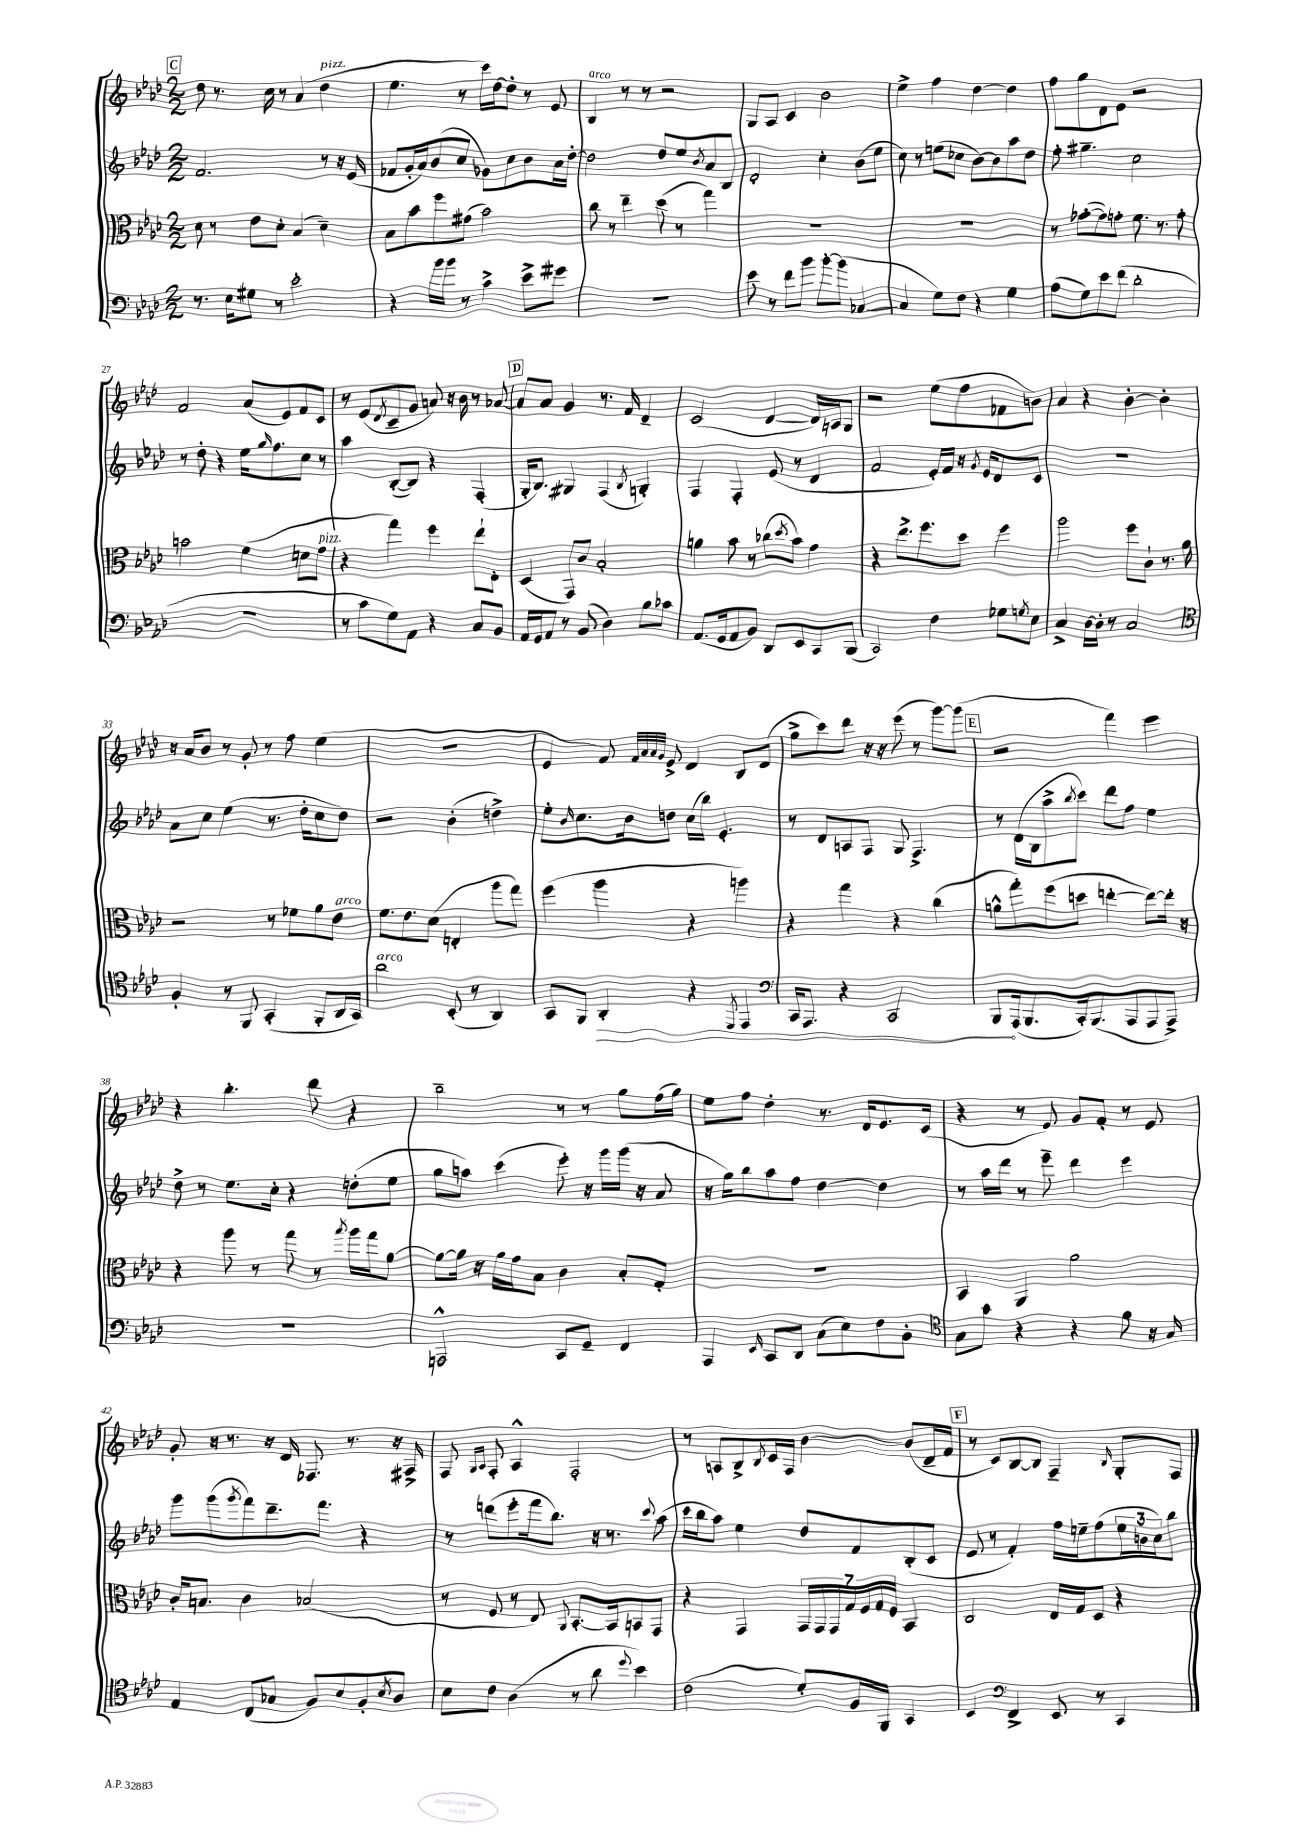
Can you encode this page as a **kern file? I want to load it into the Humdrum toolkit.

**kern	**kern	**kern	**kern
*staff4	*staff3	*staff2	*staff1
*clefF4	*clefC3	*clefG2	*clefG2
*k[b-e-a-d-]	*k[b-e-a-d-]	*k[b-e-a-d-]	*k[b-e-a-d-]
*M2/2	*M2/2	*M2/2	*M2/2
8.r	8d-	2.f	8dd-
.	8r	.	8.r
16E-	.	.	.
8G#	8e-	.	.
.	.	.	16cc
8r	8d-'	.	8r
2e-'	(4B-	.	(4a-
.	4d-~)	8r	4dd-
.	.	16r	.
.	.	(16e-	.
=	=	=	=
4r	8B-	8f-	4.ee-
.	8b-	16g'	.
.	.	16a-)	.
16b-	8ff	(8b-	.
16b-	.	.	.
8r	(8g#	8cc	8r
4c^	2b-)	8g-)	16ccc)
.	.	.	[16dd-
.	.	8cc	8dd-']
8e-^	.	8b-	8r
8g#	.	16a-	8e-
.	.	[16dd-'	.
=	=	=	=
1r	8cc	2dd-]	4B-
.	8r	.	.
.	4ee-~	.	8r
.	.	.	8r
.	(8dd-	8dd-	2r
.	8r	8ee-	.
.	.	8qb-	.
.	4gg)	8a-	.
.	.	8B-	.
=	=	=	=
8e-	1r	2d-'	8G
8r	.	.	8A-
8f	.	.	4c
8b-	.	.	.
[8b-'	.	4cc'	2b-
(8b-]	.	.	.
[4C-	.	(8b-	.
.	.	8ee-	.
=	=	=	=
4C-]	1r	8cc)	4ee-^
.	.	8r	.
8G)	.	(8ee	4ff
8F	.	8cc-	.
4r	.	[8b-)	[4dd-
.	.	8b-]	.
4G	.	8aa-	4dd-]
.	.	8dd-	.
=	=	=	=
(8A-	8r	8ff'	8ff
8G)	([8g-'	4.gg#~	8gg
8e-	8g-])	.	8d-
(8f	8g'	.	8e-
2d-'	8.f	2cc	2r
.	8.r	.	.
.	8g'	.	.
=	=	=	=
1r	2b	8r	2f
.	.	8dd-'	.
.	.	4r	.
.	(4f	16ee-	(8a-
.	.	16qqgg	.
.	.	8.ff	.
.	.	.	8e-)
.	8d	8cc	8f
.	8g	8r	8c
=	=	=	=
8r	4r	4aa-	8r
8c	.	.	(8e-
.	.	.	8qd-
8G)	4gg)	([8B-'	8c~
8AA-	.	8B-])	8g
4r	4ff	4r	8a)
.	.	.	16r
.	.	.	16b-
8C	8ee-`	(4F'	8r
8BB-	8E-'	.	[8a-
=	=	=	=
16AA-	(4D-	16G'	8a-]
16GG	.	8.B-)	.
8AA-	.	.	8a-
8r	8GG)	4G#	4g
(8BB-	8c	.	.
4D-)	2B-'	(4F	8.r
.	.	.	16f
.	.	8qB-	.
8B-	.	4G')	4d-~
8c-	.	.	.
=	=	=	=
(8.AA-	4a	4F	(2c
16GG	.	.	.
8AA-	8b-	4F'	.
8BB-)	8r	.	.
8DD-	(8cc-	(8e-	[4d-
.	8qdd-	.	.
8EE-	8b-)	8r	.
8CC	4g	4d-	16d-])
.	.	.	16A
(8BBB-	.	.	8G
=	=	=	=
2CC)	4r	2f	2r
.	8.ee-^	.	.
.	8.ff	.	.
4F	.	16e-')	(8ee-
.	.	16f	.
.	8dd-	16r	8ff
.	.	8qg	.
.	.	16e-	.
8G-	4ff	8d-	8f-
8qG	.	.	.
8E-	.	8c	8b)
=	=	=	=
4C^	2aa-	1r	4a-
[16D-	.	.	4r
16D-']	.	.	.
8r	.	.	.
2C	8ff	.	[4b-'
.	8c`	.	.
.	8.r	.	4b-']
.	16a-	.	.
=	=	=	=
*clefC4	*	*	*
4F'	2r	8a-	16r
.	.	.	16a-
.	.	8cc	8b-
8r	.	(4ee-	8r
8FF	.	.	8g'
(4GG'	8r	8.r	8r
.	8f-	.	8ff
.	.	16dd-'	.
8FF'	8a-	8cc	(4ee-
16AA-	8e-	8dd-)	.
16GG)	.	.	.
=	=	=	=
2a-	8.f	2r	1r
.	8.e-	.	.
.	(8d-	.	.
(8BB-'	4E'	(4b-'	.
8r	.	.	.
4AA-)	8aa-	4dd^)	.
.	8gg)	.	.
=	=	=	=
8GG	(4ff	8ee-'	4e-
.	.	16qqb-	.
8FF	.	8.cc	.
4AA-'	4aa-	.	8f)
.	.	16b-	.
.	.	.	32qqf
.	.	.	32qqa-
.	.	.	32qqa-
.	.	.	32qqg
.	.	8dd	8e-^
4r	4r	(16cc	4d-
.	.	16bb-)	.
.	.	4.e-'	.
8qDD-	.	.	.
4EE-	4aa)	.	8B-
.	.	.	(8d-
=	=	=	=
*clefF4	*	*	*
16CC	4r	8r	8gg^
8.AAA-	.	.	.
.	.	8d-	8ccc)
4r	4gg	8A	8ddd-
.	.	8F	16r
.	.	.	16r
2CC	4r	8G	(8eee-
.	.	4.F^	8r
.	(4cc	.	[8ggg)
.	.	.	(8ggg]
=	=	=	=
8BBB-	8a^^	8r	2r
(16AAA-	8gg')	(16d-	.
8.BBB-	.	16B-	.
.	(8ff	8aa-^	.
.	.	8qbb-	.
16CC')	8dd	8ccc)	.
(8.BBB-	.	.	.
.	[4ee'	8ddd-	4fff)
8AAA-	.	8ff	.
8AAA-	8ee_)	4ee-	4eee-
8AAA-^)	16ee']	.	.
.	16r	.	.
=	=	=	=
1r	4r	8dd-^	4r
.	.	8r	.
.	8aa-	8.ee-	4.bb-'
.	8r	.	.
.	.	16cc'	.
.	8gg	4r	.
.	8r	.	8ddd-
.	8qbb-	.	.
.	16aa-	(8dd'	4r
.	16gg	.	.
.	[8a-	8ee-	.
=	=	=	=
2AAA^^	8a-_	8gg	2bb-~
.	16a-]	8aa)	.
.	16r	.	.
.	16a-	(4ccc	.
.	16g	.	.
.	8B-	.	.
8CC	4c	8eee-')	8r
8GG~	.	16r	8r
.	.	16ggg	.
4FF	8B-'	(16ggg	8gg
.	.	16r	.
.	8G'	8a-	(16ff
.	.	.	16gg)
=	=	=	=
4AAA-	1r	16r	8ee-
.	.	16gg)	.
.	.	8bb-	8ff
16qqEE-	.	.	.
8CC	.	8aa-	4dd-'
8DD-	.	8ff	.
(8C	.	[4dd-	8.r
8E-)	.	.	.
.	.	.	16d-
8F	.	4dd-]	8.e-
8BB-'	.	.	.
.	.	.	(16c
=	=	=	=
*clefC4	*	*	*
8G	4BB-	8r	4r
8g	.	16aa-	.
.	.	16ddd-	.
4r	4AA-	8r	8r
.	.	8eee-~	8e-)
4r	2a-	4ddd-	8g
.	.	.	8f'
8f	.	4eee-	8r
16r	.	.	8e-
16G	.	.	.
=	=	=	=
4E-	16c'	8ggg	8g'
.	8.B	.	.
.	.	(8ggg	16r
.	.	.	8.r
.	.	8qggg	.
(8C	4c	8fff)	.
8G-	.	8.ddd-~	16r
.	.	.	16d-
8F)	(2B-	.	8.F-
.	.	8.fff	.
8B-	.	.	.
.	.	.	8.r
8F'	.	4r	.
8qB-	.	.	.
8A-	.	.	16r
.	.	.	16F#^
=	=	=	=
8B-	8r	8r	8F
.	.	.	16qqG
.	.	.	16qqA-
8c	8F	(8ddd	8F'
(4A-	8r	8eee-'	4A-^^
.	8E-)	16fff	.
.	.	8.bb-)	.
.	8qqAA-	.	.
8r	[8.BB-'	.	2F'
8a-	.	16r	.
.	16BB-]	8.r	.
8qqdd-	.	.	.
4b-)	8BB	.	.
.	.	8qqccc	.
.	8GG	(8aa-	.
=	=	=	=
(2c	4r	16ccc	8r
.	.	16bb-	.
.	.	8aa-)	8A
.	4GG	4ee-	8B-^
.	.	.	8qB-
.	.	.	16c
.	.	.	16F
8d-')	28GG	8dd-	[4b-
.	28GG	.	.
.	28GG	.	.
.	28G	.	.
16F	.	8f	.
.	28F	.	.
.	28G	.	.
16FF	.	.	.
.	28F	.	.
4GG	4BB-	(8B-'	(8b-]
.	.	8c	16d-~
.	.	.	16f
=	=	=	=
4BB-	2C	8e-	8r
.	.	8r	8c)
*clefF4	*	*	*
4FF^	.	4f')	[8B-
.	.	.	8B-]
8EE-	16E-	16ff	4F~
.	16G	16ee~	.
8r	8D-	(8ff	.
.	.	.	16qqB-
4CC	4r	24ee	8G'
.	.	24b	.
.	.	24cc)	.
.	.	8bb-	8F
==	==	==	==
*-	*-	*-	*-
